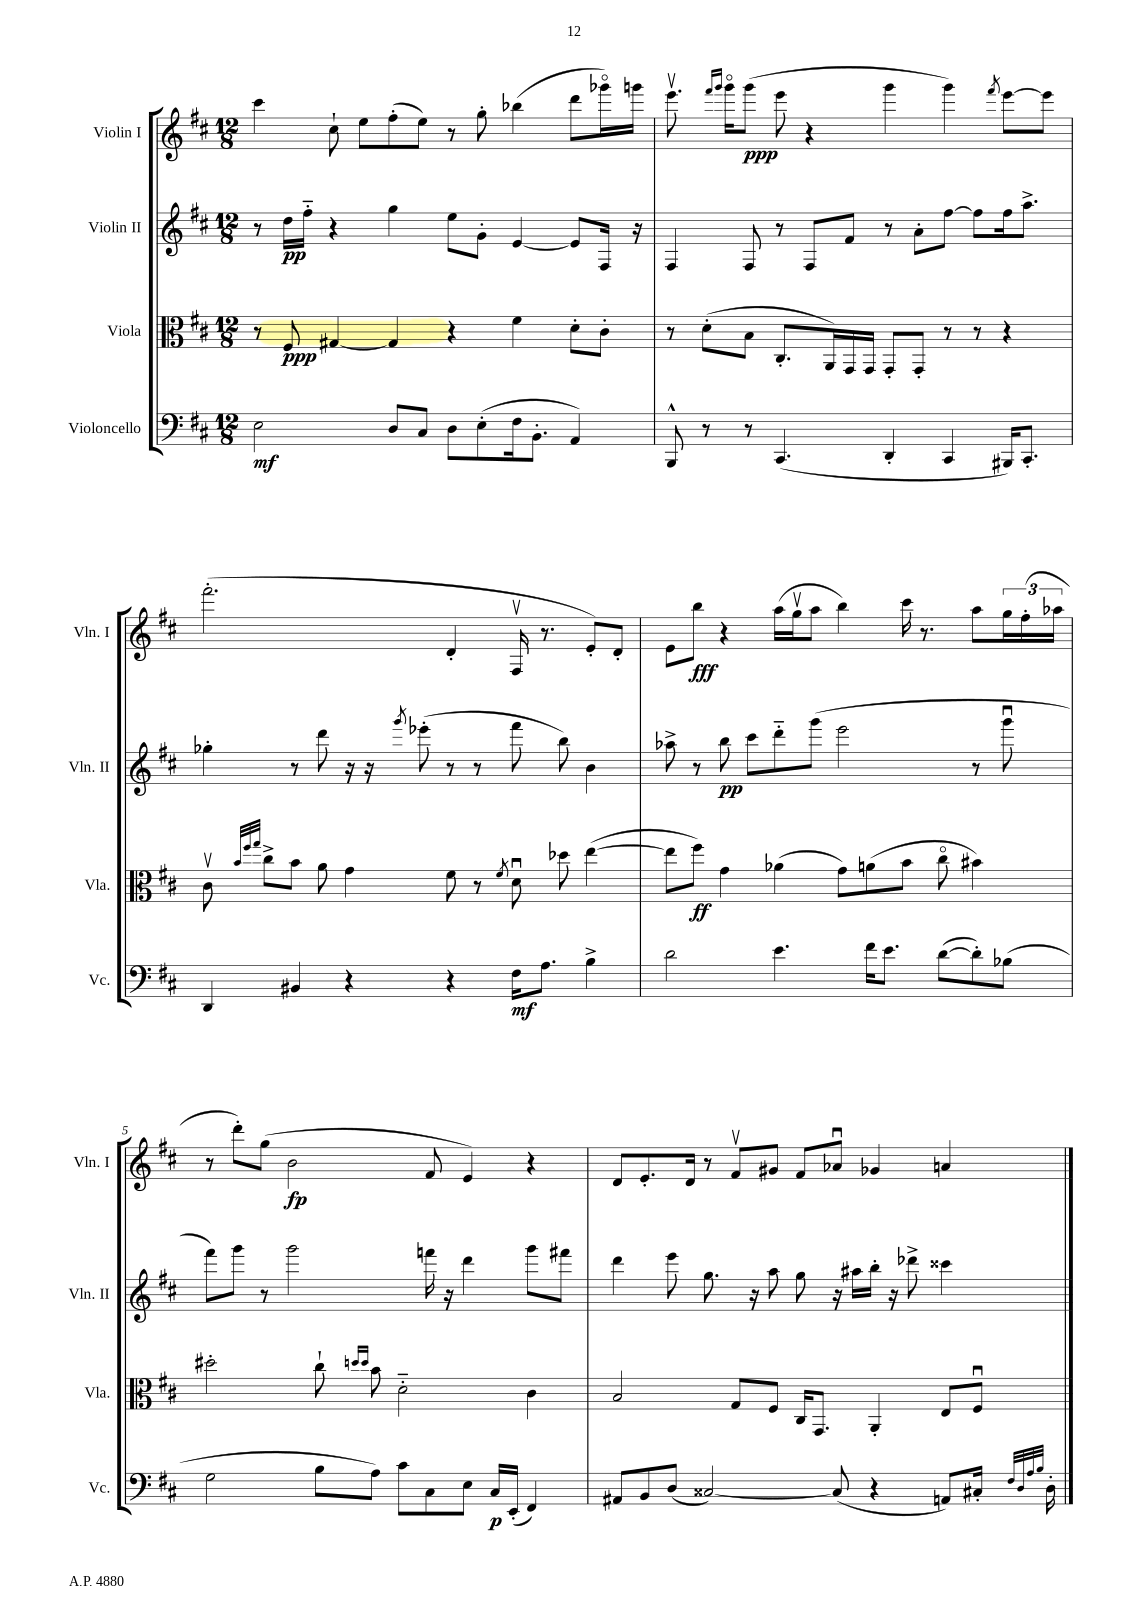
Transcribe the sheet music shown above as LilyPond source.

<<
\new StaffGroup <<
\new Staff = "s0" \with { instrumentName = "Violin I" shortInstrumentName = "Vln. I" } {
    \clef treble \key d \major \numericTimeSignature \time 12/8
    cis'''4 cis''8-! e''8 fis''8-.( e''8) r8 g''8-. bes''4( d'''8 ges'''16\flageolet) g'''16 |
    e'''8.\upbow \grace { fis'''16 g'''16 } g'''16\flageolet g'''8\ppp( e'''8 r4 g'''4 g'''4) \acciaccatura { fis'''8 } e'''8~ e'''8 |
    fis'''2.-.( d'4-. fis16\upbow r8. e'8-.) d'8-. |
    e'8 b''8\fff r4 a''16( g''16\upbow a''8 b''4) cis'''16 r8. a''8 \tuplet 3/2 { g''16 fis''16-.( aes''16 } |
    r8 d'''8-.) g''8( b'2\fp fis'8 e'4) r4 |
    d'8 e'8.-. d'16 r8 fis'8\upbow gis'8 fis'8 aes'8\downbow ges'4 a'4 \bar "|." |
}
\new Staff = "s1" \with { instrumentName = "Violin II" shortInstrumentName = "Vln. II" } {
    \clef treble \key d \major \numericTimeSignature \time 12/8
    r8 d''16\pp fis''16-_ r4 g''4 e''8 g'8-. e'4~ e'8 fis16 r16 |
    fis4 fis8 r8 fis8 fis'8 r8 a'8-. fis''8~ fis''8 fis''16 a''8.-> |
    ges''4-. r8 d'''8 r16 r16 \acciaccatura { g'''8 } ees'''8-.( r8 r8 fis'''8 b''8) b'4 |
    aes''8-> r8 b''8\pp cis'''8 d'''8-_ g'''8( e'''2 r8 g'''8\downbow |
    fis'''8) g'''8 r8 g'''2 f'''16 r16 d'''4 g'''8 fis'''8 |
    d'''4 e'''8 g''8. r16 a''8 g''8 r16 ais''16 b''16-. r16 des'''8-> cisis'''4 \bar "|." |
}
\new Staff = "s2" \with { instrumentName = "Viola" shortInstrumentName = "Vla." } {
    \clef alto \key d \major \numericTimeSignature \time 12/8
    r8 fis8\ppp gis4~ gis4 r4 fis'4 d'8-. cis'8-. |
    r8 d'8-.( b8 cis8.-. a,16) g,16 g,16 g,8-. g,8-. r8 r8 r4 |
    cis'8\upbow \grace { b'32 fis''32 g''32 } cis''8-> b'8 a'8 g'4 fis'8 r8 \acciaccatura { fis'8 } d'8\downbow des''8 e''4~( |
    e''8 fis''8\ff) g'4 aes'4( g'8) a'8( b'8 cis''8\flageolet bis'4) |
    dis''2-. cis''8-! \grace { d''16 d''16 } b'8 d'2-_ cis'4 |
    b2 g8 fis8 cis16 g,8. a,4-. e8 fis8\downbow \bar "|." |
}
\new Staff = "s3" \with { instrumentName = "Violoncello" shortInstrumentName = "Vc." } {
    \clef bass \key d \major \numericTimeSignature \time 12/8
    e2\mf d8 cis8 d8 e8-.( fis16 b,8.-. a,4) |
    b,,8-^ r8 r8 cis,4.( d,4-. cis,4 bis,,16) cis,8.-. |
    d,4 bis,4 r4 r4 fis16\mf a8. b4-> |
    d'2 e'4. fis'16 e'8. d'8~( d'8-.) bes8( |
    g2 b8 a8) cis'8 cis8 e8 cis16\p e,16-.( fis,4) |
    ais,8 b,8 d8( cisis2~) cisis8( r4 a,8) cis16-. \grace { fis32 d32 a32 b32 } d16-. \bar "|." |
}
>>
>>
\layout { \context { \Score \override BarNumber.break-visibility = ##(#f #t #t) barNumberVisibility = #(every-nth-bar-number-visible 5) } }
